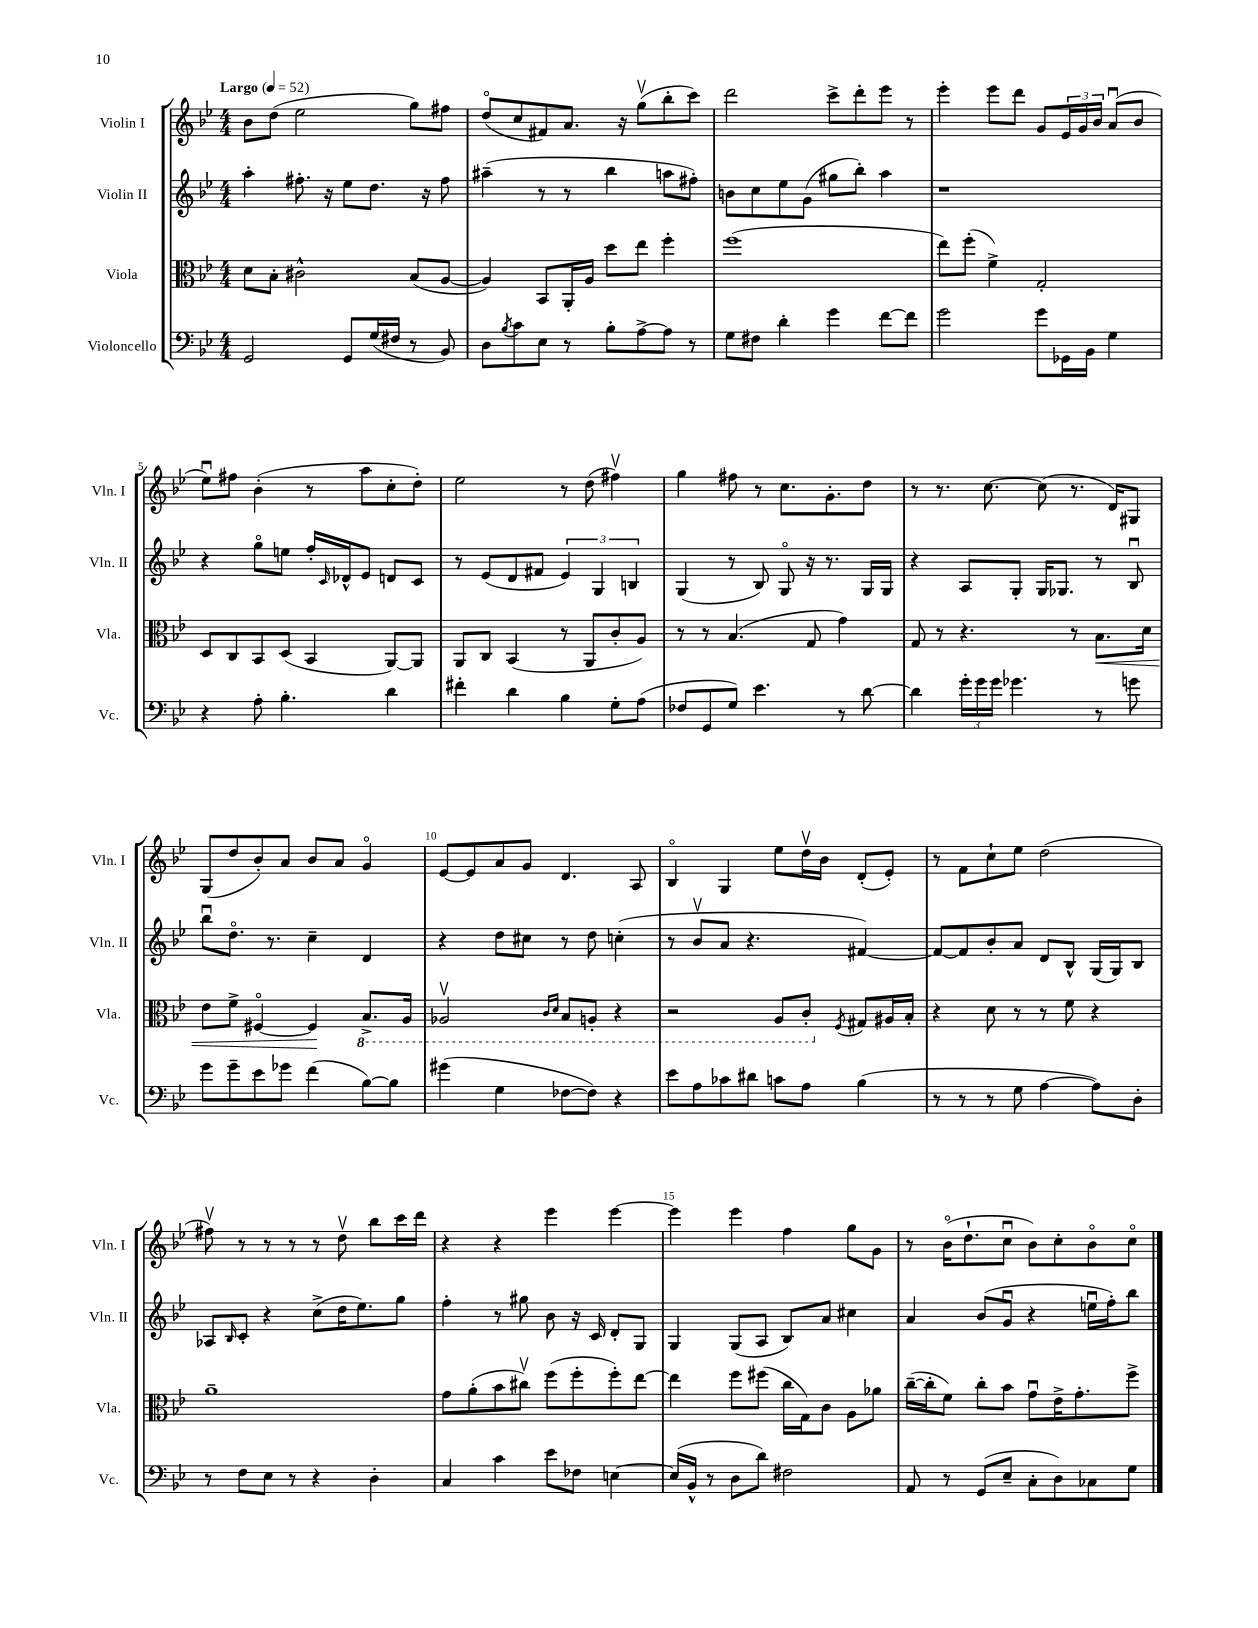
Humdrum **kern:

**kern	**kern	**dynam	**kern	**kern
*part4	*part3	*part3	*part2	*part1
*staff4	*staff3	*staff3	*staff2	*staff1
*I"Violoncello	*I"Viola	*	*I"Violin II	*I"Violin I
*I'Vc.	*I'Vla.	*	*I'Vln. II	*I'Vln. I
*clefF4	*clefC3	*	*clefG2	*clefG2
*k[b-e-]	*k[b-e-]	*	*k[b-e-]	*k[b-e-]
*M4/4	*M4/4	*	*M4/4	*M4/4
*MM52	*MM52	*	*MM52	*MM52
=1	=1	=1	=1	=1
!	!	!	!	!LO:TX:a:B:t=Largo
2GG/	8d\L	.	4aa'\	8b-\L
.	8B-'\J	.	.	(8dd\J
.	2c#X^^\	.	8.ff#X'\	2ee-\
.	.	.	16r	.
8GG/L	.	.	8ee-\L	.
(16G/L	.	.	8.dd\J	.
16F#X/JJ	.	.	.	.
8r	(8B-/L	.	.	8gg\L)
.	.	.	16r	.
8BB-/)	[8A/J	.	8ff#\	8ff#X\J
=2	=2	=2	=2	=2
8D\L	4A/])	.	(4aa#X~\	(8dd/L
8qB-/	.	.	.	.
8c\	.	.	.	8cc/
8E-\J	8BB-/L	.	8r	8f#X/)
8r	16AA'/L	.	8r	8.a/J
.	16A/JJ	.	.	.
8B-'\L	8dd\L	.	4bb-\	.
.	.	.	.	16r
[8A^\	8ee-\J	.	.	(8ggv\L
8A\J]	4ff'\	.	8aan\L	8bb-'\
8r	.	.	8ff#X'\J)	8ccc\J)
=3	=3	=3	=3	=3
8G\L	(1ff	.	8bn\L	2ddd\
8F#X\J	.	.	8cc\	.
4d'\	.	.	8ee-\	.
.	.	.	(8g\J	.
4g\	.	.	8gg#X\L	8ccc^\L
.	.	.	8bb-'\J)	8ddd'\
[8f\L	.	.	4aa\	8eee-\J
8f\J]	.	.	.	8r
=4	=4	=4	=4	=4
2g\	8ee-\L)	.	1r	4eee-'\
.	(8ff'\J	.	.	.
.	4f^\)	.	.	8eee-\L
.	.	.	.	8ddd\J
8g\L	2G'/	.	.	8g/L
16GG-X\L	.	.	.	24e-/L
.	.	.	.	24g/
16BB-\JJ	.	.	.	.
.	.	.	.	24b-/JJ
4G\	.	.	.	(8au/L
.	.	.	.	8b-/J
!!LO:LB:g=z
=5	=5	=5	=5	=5
4r	8D/L	.	4r	8ee-u\L)
.	8C/	.	.	8ff#X\J
8A'\	8BB-/	.	8gg\L	(4b-'\
4.B-'\	(8D/J	.	8een\J	.
.	4BB-/	.	16ff'/LL	8r
.	.	.	16qqc/	.
.	.	.	16d-X^^/J	.
.	.	.	8e-/J	8aa\L
4d\	[8AA/L)	.	8dn/L	8cc'\
.	8AA/J]	.	8c/J	8dd'\J)
=6	=6	=6	=6	=6
4f#X'\	8AA/L	.	8r	2ee-\
.	8C/J	.	(8e-/L	.
4d\	(4BB-/	.	8d/	.
.	.	.	8f#X/J	.
4B-\	8r	.	6e-/)	8r
.	8AA/L	.	.	(8dd\
.	.	.	6G/	.
8G'\L	8c'/	.	.	4ff#Xv\)
.	.	.	6Bn/	.
(8A\J	8A/J)	.	.	.
=7	=7	=7	=7	=7
8F-X/L	8r	.	(4G/	4gg\
8GG/	8r	.	.	.
8G/J)	(4.B-/	.	8r	8ff#X\
4.e-\	.	.	8B-/)	8r
.	.	.	8G/	8.cc\L
.	8G/	.	16r	.
.	.	.	8.r	8.g'\
8r	4g\)	.	.	.
[8d\	.	.	16G/LL	8dd\J
.	.	.	16G/JJ	.
=8	=8	=8	=8	=8
4d\]	8G/	.	4r	8r
.	8r	.	.	8.r
24g'\LL	4.r	.	8A/L	.
24g\	.	.	.	.
.	.	.	.	[8.cc\
24g\JJ	.	.	.	.
4.g-X\	.	.	8G'/J	.
.	.	.	16G/KL	(8cc\]
.	.	.	8.G-X/J	.
.	8r	.	.	8.r
!	!	!LO:HP:b	!	!
8r	8.B-\L	<	8r	.
.	.	.	.	16d/KL)
8gn\	.	.	8B-u/	8G#X/J
.	16d\Jk	.	.	.
!!LO:LB:g=z
=9	=9	=9	=9	=9
8g\L	8e-\L	.	8bb-u\L	(8G/L
8g~\	8f^\J	.	8.dd\J	8dd/
8e-\	[4F#X/	.	.	8b-'/)
.	.	.	8.r	.
8g-X\J	.	.	.	8a/J
(4f\	4F#/]	.	4cc~\	8b-/L
.	.	.	.	8a/J
*	*8ba	*	*	*
[8B-\L)	8.BB-^/L	[	4d/	4g/
8B-\J]	.	.	.	.
.	16AA/Jk	.	.	.
=10	=10	=10	=10	=10
(4g#X\	2AA-Xv/	.	4r	[8e-/L
.	.	.	.	8e-/]
4G\	.	.	8dd\L	8a/
.	.	.	8cc#X\J	8g/J
.	16qqC/LL	.	.	.
.	16qqD/JJ	.	.	.
[8F-X\L	8BB-/L	.	8r	4.d/
8F-\J])	8AAn'/J	.	8dd\	.
4r	4r	.	(4ccn'\	.
.	.	.	.	8A/
=11	=11	=11	=11	=11
8e-\L	2r	.	8r	4B-/
8A\	.	.	8b-v/L	.
8c-X\	.	.	8a/J	4G/
8d#X\J	.	.	4.r	.
8cn\L	8AA/L	.	.	8ee-\L
8A\J	8C'/J	.	.	16ddv\L
.	.	.	.	16b-\JJ
*	*X8ba	*	*	*
.	8qF/	.	.	.
(4B-\	8G#X/L	.	[4f#X/)	(8d'/L
.	16A#X/L	.	.	8e-'/J)
.	16B-'/JJ	.	.	.
=12	=12	=12	=12	=12
8r	4r	.	8f#/L_	8r
8r	.	.	8f#/]	8f\L
8r	8d\	.	8b-'/	8cc`\
8G\	8r	.	8a/J	8ee-\J
[4A\	8r	.	8d/L	(2dd\
.	8f\	.	8B-^^/J	.
8A\L])	4r	.	(16G/LL	.
.	.	.	16G/J)	.
8D'\J	.	.	8B-/J	.
!!LO:LB:g=z
=13	=13	=13	=13	=13
8r	1a~	.	8A-X/L	8ff#Xv\)
.	.	.	16qqB-/	.
8F\L	.	.	8c'/J	8r
8E-\J	.	.	4r	8r
8r	.	.	.	8r
4r	.	.	(8cc^\L	8r
.	.	.	16dd\K	8ddv\
.	.	.	8.ee-\)	.
4D'\	.	.	.	8bb-\L
.	.	.	8gg\J	16ccc\L
.	.	.	.	16ddd\JJ
=14	=14	=14	=14	=14
4C/	8g\L	.	4ff'\	4r
.	(8a'\	.	.	.
4c\	8b-\	.	8r	4r
.	8cc#Xv\J)	.	8gg#X\	.
8e-\L	(8ff\L	.	8b-\	4eee-\
8F-X\J	8ff'\	.	16r	.
.	.	.	16c/	.
[4En\	8ff'\)	.	8d'/L	[4eee-\
.	[8ee-\J	.	8G/J	.
=15	=15	=15	=15	=15
(16E/LL]	4ee-\]	.	4G/	4eee-\]
16BB-^^/JJ	.	.	.	.
8r	.	.	.	.
8D\L	8ff\L	.	(8G/L	4eee-\
8d\J)	(8ff#X\J	.	8A/J	.
2F#X\	16cc\LL	.	8B-/L)	4ff\
.	16G\J)	.	.	.
.	8c\J	.	8a/J	.
.	8A\L	.	4cc#X\	8gg\L
.	8a-X\J	.	.	8g\J
=16	=16	=16	=16	=16
8AA/	([16cc~\LL	.	4a/	8r
.	16cc'\J]	.	.	.
8r	8f\J)	.	.	(16b-\KL
.	.	.	.	8.dd`\
(8GG/L	8cc'\L	.	(8b-/L	.
8E-~/J	8b-\J	.	8gu/J	8ccu\J
8C'\L	8gu\L	.	4r	8b-\L)
8D\)	16e-^\K	.	.	8cc'\
.	8.g'\	.	.	.
8C-X\	.	.	16eenu\LL	8b-\
.	.	.	16ff'\J)	.
8G\J	8ff^\J	.	8bb-\J	8cc\J
==	==	==	==	==
*-	*-	*-	*-	*-
